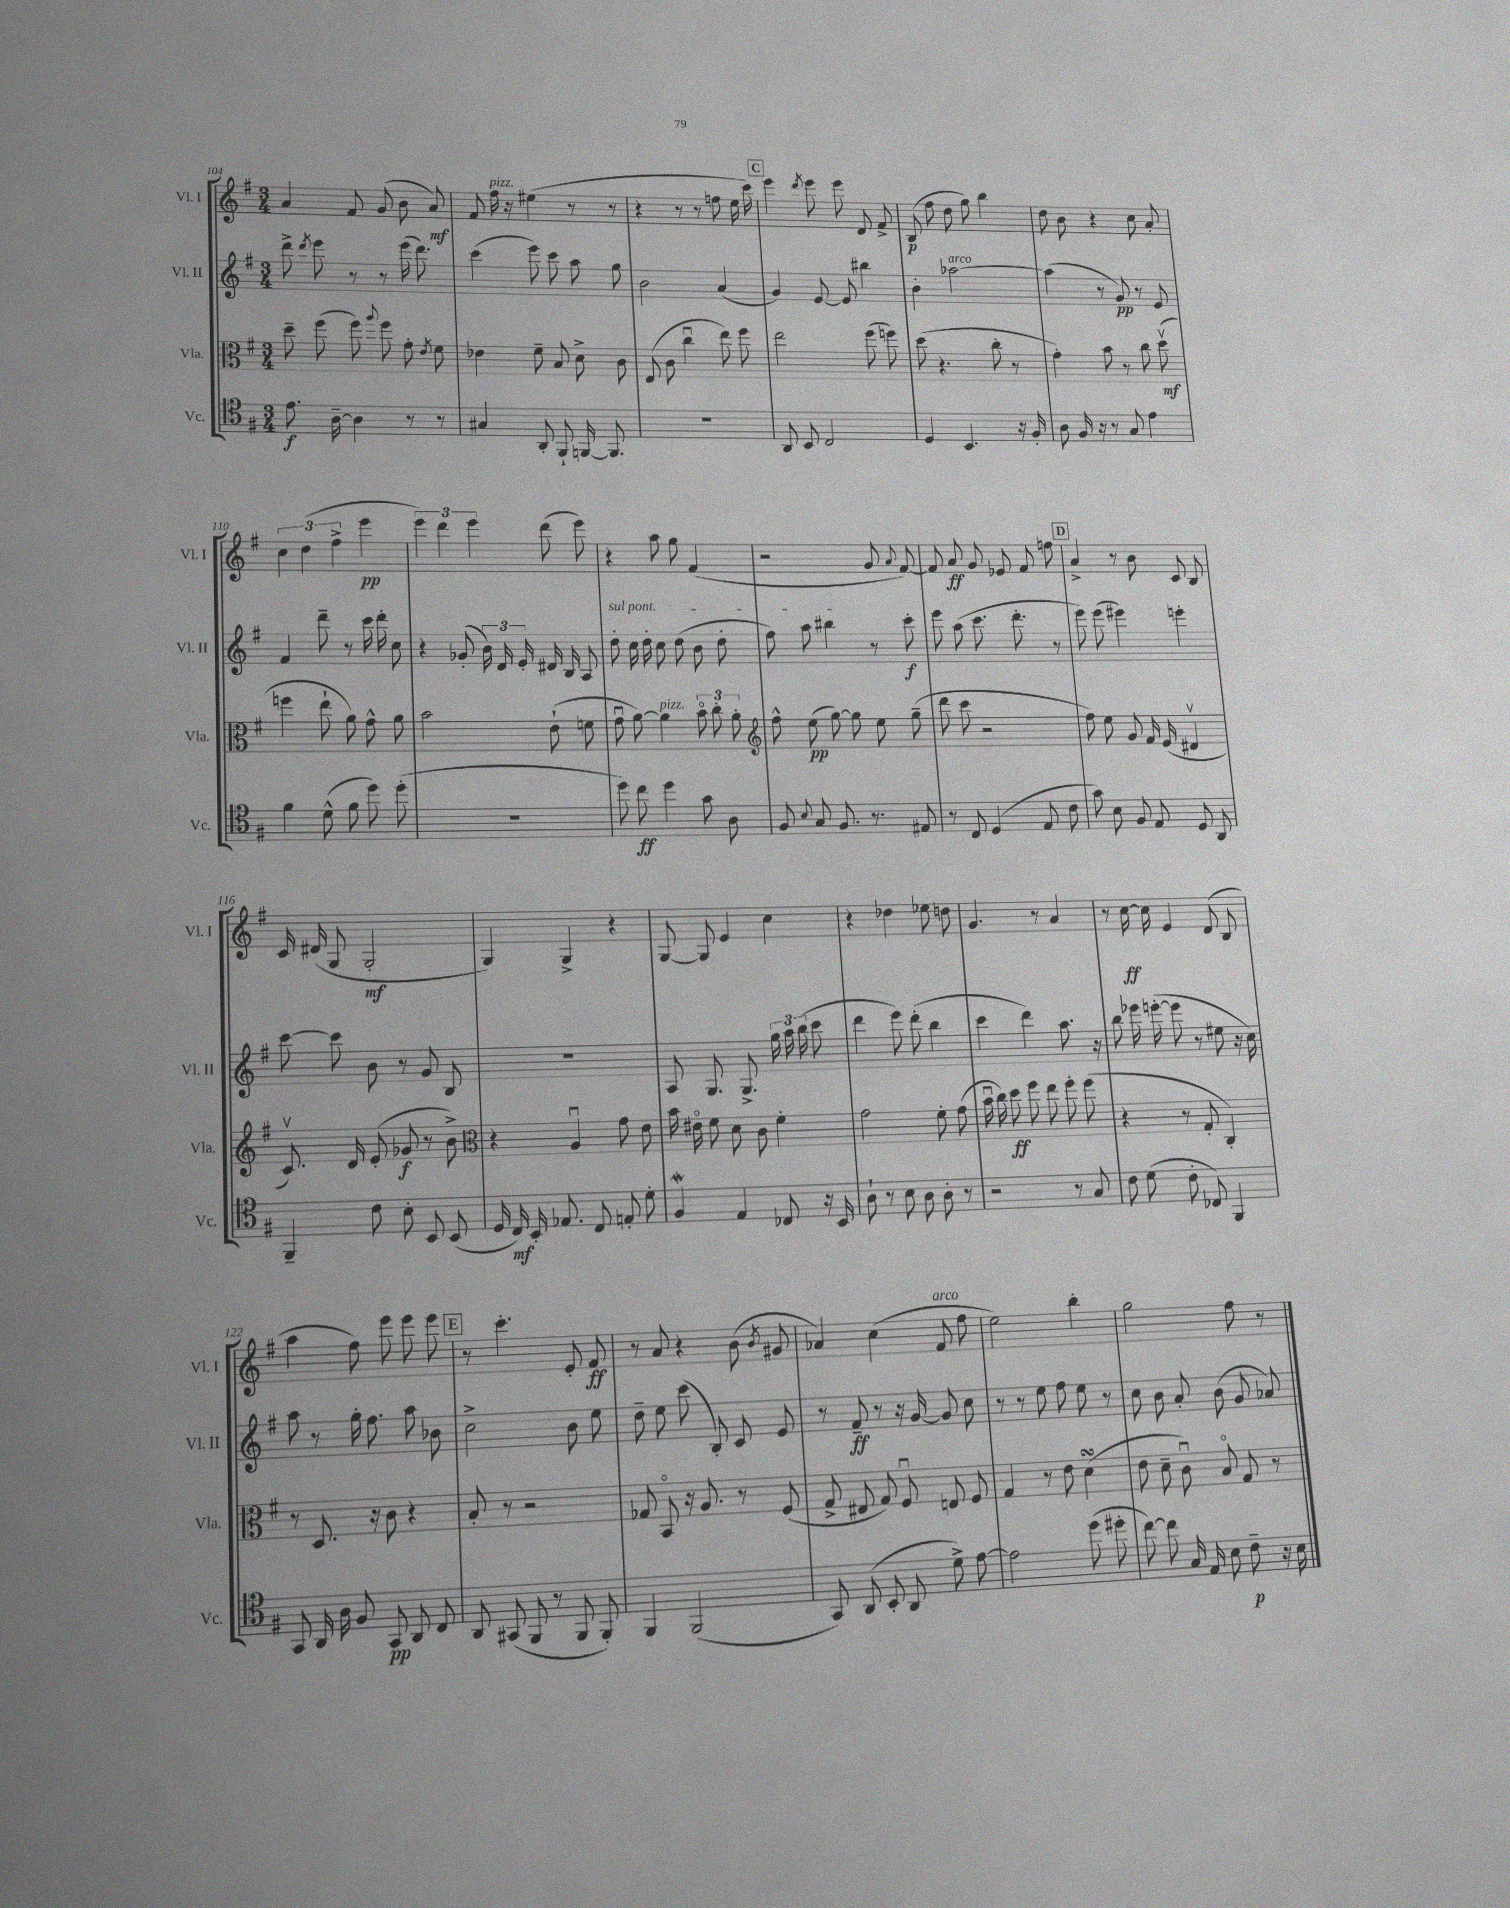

**kern	**dynam	**kern	**dynam	**kern	**dynam	**kern	**dynam
*part4	*part4	*part3	*part3	*part2	*part2	*part1	*part1
*staff4	*staff4	*staff3	*staff3	*staff2	*staff2	*staff1	*staff1
*I"Vc.	*	*I"Vla.	*	*I"Vl. II	*	*I"Vl. I	*
*I'Vc.	*	*I'Vla.	*	*I'Vl. II	*	*I'Vl. I	*
*clefC4	*	*clefC3	*	*clefG2	*	*clefG2	*
*k[f#]	*	*k[f#]	*	*k[f#]	*	*k[f#]	*
*M3/4	*	*M3/4	*	*M3/4	*	*M3/4	*
=104	=104	=104	=104	=104	=104	=104	=104
8.e\	f	8dd~\	.	8ddd^\	.	4a/	.
.	.	.	.	8qddd/	.	.	.
.	.	(8ff#\	.	8eee\	.	.	.
[16A~\	.	.	.	.	.	.	.
4A\]	.	8ff#\)	.	8r	.	8f#/	.
.	.	8qqaa/	.	.	.	.	.
.	.	8ff#\	.	8r	.	(8g/	.
8r	.	8g'\	.	(16eee\	.	8b\	.
.	.	.	.	8.ddd\)	.	.	.
.	.	8qe/	.	.	.	.	.
8r	.	8f#\	.	.	.	8a/)	mf
=105	=105	=105	=105	=105	=105	=105	=105
4G#X/	.	4e-X\	.	(4ccc\	.	8f#/	.
!	!	!	!	!	!	!LO:TX:a:i:t=pizz.	!
.	.	.	.	.	.	16ff#\	.
.	.	.	.	.	.	16r	.
8AA'/	.	8f#~\	.	8eee\)	.	(4ee#X\	.
8FF#`/	.	8B/	.	8ccc\	.	.	.
[16FFn/	.	8d^\	.	8aa\	.	8r	.
8.FF/]	.	.	.	.	.	.	.
.	.	8c\	.	8gg\	.	8r	.
=106	=106	=106	=106	=106	=106	=106	=106
2.r	.	(8E/	.	2b\	.	4r	.
.	.	8c\	.	.	.	.	.
.	.	4ccu\	.	.	.	8r	.
.	.	.	.	.	.	8r	.
.	.	8ee\)	.	(4a/	.	8ffn\	.
.	.	8ff#\	.	.	.	16ee\	.
.	.	.	.	.	.	16ccc\)	.
!!LO:REH:place=s1:t=C
=107	=107	=107	=107	=107	=107	=107	=107
8AA/	.	2ee\	.	4g/)	.	4eee\	.
8BB/	.	.	.	.	.	.	.
.	.	.	.	.	.	8qddd/	.
2C/	.	.	.	[8e/	.	8eee\	.
.	.	.	.	8e/]	.	8eee\	.
.	.	(8ff#\	.	4bb#X\	.	8d/	.
.	.	8ffn\)	.	.	.	8f#^/	.
=108	=108	=108	=108	=108	=108	=108	=108
4D/	.	(8dd\	.	4b'\	.	(8B/	p
.	.	4.r	.	.	.	8ff#\	.
!	!	!	!	!LO:TX:a:i:t=arco	!	!	!
4.BB/	.	.	.	[2aa-X\	.	8dd\	.
.	.	.	.	.	.	8gg\)	.
.	.	8cc'\	.	.	.	4bb\	.
16r	.	8r	.	.	.	.	.
16F#'/	.	.	.	.	.	.	.
=109	=109	=109	=109	=109	=109	=109	=109
8A\	.	4g'\)	.	(4aa-\]	.	8dd\	.
16F#/	.	.	.	.	.	8b\	.
16r	.	.	.	.	.	.	.
8r	.	8b\	.	8r	.	4r	.
8G/	.	8r	.	8g/)	pp	.	.
4e\	.	8cc\	.	8r	.	8cc\	.
.	.	(8ddv\	mf	8e/	.	8a'/	.
!!LO:LB:g=z
=110	=110	=110	=110	=110	=110	=110	=110
4f#\	.	4ffn\	.	4f#/	.	6cc\	.
.	.	.	.	.	.	(6dd\	.
(8d^^\	.	8ee`\	.	8ddd~\	.	.	.
.	.	.	.	.	.	6ff#^\	.
8f#\	.	8a\)	.	8r	.	.	.
8dd\)	.	8g^^\	.	16ccc\	.	4eee\	pp
.	.	.	.	16ddd'\	.	.	.
(8dd'\	.	8a\	.	8cc\	.	.	.
=111	=111	=111	=111	=111	=111	=111	=111
2.r	.	2b\	.	4r	.	6eee\)	.
.	.	.	.	.	.	6ddd\	.
.	.	.	.	(8g-X'/	.	.	.
.	.	.	.	.	.	6eee\	.
.	.	.	.	24b\)	.	.	.
.	.	.	.	24d/	.	.	.
.	.	.	.	24e'/	.	.	.
.	.	(8e`\	.	16d#X/	.	(8ddd\	.
.	.	.	.	16B/	.	.	.
.	.	8fn\	.	8A/	.	8eee\)	.
=112	=112	=112	=112	=112	=112	=112	=112
!	!	!	!	!LO:TX:a:i:t=sul pont.	!	!	!
8dd\)	.	8gu\	.	8dd'\	.	4r	.
8cc\	ff	[8a\)	.	16cc\	.	.	.
.	.	.	.	16dd'\	.	.	.
!	!	!LO:TX:a:i:t=pizz.	!	!	!	!	!
4dd\	.	4a\]	.	8cc\	.	8aa\	.
.	.	.	.	(8dd\	.	8gg\	.
8g\	.	12b\	.	8b\	.	(4f#/	.
.	.	12cc'\	.	.	.	.	.
8A\	.	.	.	8dd'\	.	.	.
.	.	12a'\	.	.	.	.	.
=113	=113	=113	=113	=113	=113	=113	=113
*	*	*clefG2	*	*	*	*	*
8F#/	.	8ff#^^\	.	8ff#\)	.	2r	.
8qqB/	.	.	.	.	.	.	.
8G/	.	(8ee\	pp	8aa\	.	.	.
8.F#/	.	[8gg\)	.	4bb#X\	.	.	.
.	.	8gg\]	.	.	.	.	.
8.r	.	.	.	.	.	.	.
.	.	8ee\	.	8r	.	8g/	.
.	.	.	.	.	.	8qqa/	.
8E#X/	.	(8gg~\	.	8ccc'\	f	[8f#/)	.
=114	=114	=114	=114	=114	=114	=114	=114
8r	.	8ddd\	.	8eee\	.	8f#/]	.
8C/	.	8ccc\	.	(8aa\	.	8a/	ff
(4D/	.	2r	.	8.ccc\	.	8g/	.
.	.	.	.	.	.	8e-X/	.
.	.	.	.	8.ddd'\	.	.	.
8E/	.	.	.	.	.	8f#/	.
8c\	.	.	.	8r	.	8ffn\	.
!!LO:REH:place=s1:t=D
=115	=115	=115	=115	=115	=115	=115	=115
8g\)	.	8ff#\)	.	8eee\)	.	4a^/	.
8B\	.	8ee\	.	(8eee\	.	.	.
8F#/	.	8g/	.	4eee#X\)	.	8r	.
8E/	.	16f#/	.	.	.	8b\	.
.	.	(16e/	.	.	.	.	.
8D/	.	4d#Xv/	.	4eeen'\	.	8c/	.
8AA/	.	.	.	.	.	8B/	.
!!LO:LB:g=z
=116	=116	=116	=116	=116	=116	=116	=116
4FF#~/	.	8.cv/)	.	[8ccc\	.	16c/	.
.	.	.	.	.	.	(16d#X/	.
.	.	.	.	8ccc\]	.	8G/	.
.	.	16d/	.	.	.	.	.
8c\	.	(8e'/	.	8b\	.	2G'/	mf
8B'\	.	8g-X/	f	8r	.	.	.
8BB/	.	8r	.	8g/	.	.	.
(8BB/	.	8b^\)	.	8B/	.	.	.
=117	=117	=117	=117	=117	=117	=117	=117
*	*	*clefC3	*	*	*	*	*
16D/	.	4r	.	2.r	.	4G/)	.
16C/)	mf	.	.	.	.	.	.
16BB'/	.	.	.	.	.	.	.
8.E-X/	.	.	.	.	.	.	.
.	.	4Au/	.	.	.	4G^/	.
8C/	.	.	.	.	.	.	.
8En'/	.	8g\	.	.	.	4r	.
8d'\	.	8e\	.	.	.	.	.
=118	=118	=118	=118	=118	=118	=118	=118
4F#W/	.	16b\	.	8A/	.	[8G/	.
.	.	16e#X\	.	.	.	.	.
.	.	8f#\	.	8.G/	.	8G/]	.
4E/	.	8d\	.	.	.	4e/	.
.	.	.	.	8.G^/	.	.	.
.	.	8c\	.	.	.	.	.
8C-X/	.	4f#'\	.	24gg\	.	4cc\	.
.	.	.	.	24aa\	.	.	.
.	.	.	.	(24bb\	.	.	.
16r	.	.	.	8ccc\	.	.	.
16BB/	.	.	.	.	.	.	.
=119	=119	=119	=119	=119	=119	=119	=119
8A`\	.	2g\	.	4ddd\	.	4r	.
8r	.	.	.	.	.	.	.
8B\	.	.	.	8eee\)	.	4dd-X\	.
8A\	.	.	.	(8ddd'\	.	.	.
8A'\	.	8f#'\	.	4bb\	.	8ee-X\	.
8r	.	(8g\	.	.	.	8ddn\	.
=120	=120	=120	=120	=120	=120	=120	=120
2r	.	16bu\	.	4ccc\	.	4.g/	.
.	.	16cc\)	.	.	.	.	.
.	.	8dd\	ff	.	.	.	.
.	.	8ff#\	.	4ddd\)	.	.	.
.	.	8ee\	.	.	.	8r	.
8r	.	8ff#'\	.	8.aa\	.	4a/	.
8G/	.	(8ff#\	.	.	.	.	.
.	.	.	.	16r	.	.	.
=121	=121	=121	=121	=121	=121	=121	=121
8c\	.	4r	.	8bb\	.	8r	.
(8d\	.	.	.	16eee-X\	.	[16cc\	ff
.	.	.	.	([16eeen'\	.	16cc\]	.
8c'\	.	8r	.	8eee\]	.	4e/	.
8C-X/)	.	8G'/	.	8r	.	.	.
4FF#/	.	4C'/)	.	8ee#X\	.	(8d/	.
.	.	.	.	16r	.	8B/	.
.	.	.	.	16cc\)	.	.	.
!!LO:LB:g=z
=122	=122	=122	=122	=122	=122	=122	=122
8GG/	.	8r	.	8aa\	.	4aa\	.
16AA/	.	8.D/	.	8r	.	.	.
16A\	.	.	.	.	.	.	.
8F#/	.	.	.	16gg'\	.	8ff#\)	.
.	.	16r	.	8.ff#\	.	.	.
8GG/	pp	8c\	.	.	.	8eee\	.
8AA/	.	4r	.	8aa\	.	8eee\	.
8C/	.	.	.	8b-X\	.	8eee\	.
!!LO:REH:place=s1:t=E
=123	=123	=123	=123	=123	=123	=123	=123
8AA/	.	8B'/	.	2cc^\	.	8r	.
(8GG#X/	.	8r	.	.	.	4.ccc'\	.
8FF#/	.	2r	.	.	.	.	.
8r	.	.	.	.	.	.	.
8FF#/	.	.	.	8b\	.	8e'/	.
8FF#'/)	.	.	.	8ee\	.	8f#/	ff
=124	=124	=124	=124	=124	=124	=124	=124
4FF#/	.	8G-X/	.	8dd~\	.	8r	.
.	.	8BB/	.	8ee\	.	8a/	.
(2FF#/	.	16r	.	(8ccc\	.	4r	.
.	.	8.A/	.	.	.	.	.
.	.	.	.	8B'/)	.	.	.
.	.	8r	.	8c/	.	(8b\	.
.	.	.	.	.	.	8qb/	.
.	.	(8F#/	.	8e/	.	8g#X/	.
=125	=125	=125	=125	=125	=125	=125	=125
8GG/)	.	8G^/	.	8r	.	4a-X/)	.
(8AA/	.	8E#X/	.	8f#~/	ff	.	.
8BB'/	.	8G/)	.	8r	.	(4cc\	.
8AA/	.	8F#u/	.	16r	.	.	.
.	.	.	.	[16g/	.	.	.
!	!	!	!	!	!	!LO:TX:a:i:t=arco	!
8d^\)	.	8En/	.	8g/]	.	8f#/	.
[8e\	.	8F#/	.	8cc\	.	8ff#\	.
=126	=126	=126	=126	=126	=126	=126	=126
2e\]	.	4G/	.	8r	.	2ee\)	.
.	.	.	.	8r	.	.	.
.	.	8r	.	8ee\	.	.	.
.	.	8e\	.	8ff#\	.	.	.
(8dd\	.	(4dsSSS\	.	8ee\	.	4bb'\	.
8dd#X'\	.	.	.	8r	.	.	.
=127	=127	=127	=127	=127	=127	=127	=127
[8cc\)	.	8e\	.	8cc\	.	2gg\	.
8cc\]	.	8d~\	.	8b\	.	.	.
16G/	.	8cu\)	.	8a'/	.	.	.
16E/	.	.	.	.	.	.	.
8B\	.	8B/	.	(8b\	.	.	.
8c~\	p	8G/	.	8g/	.	8ff#\	.
16r	.	8r	.	8a-X/)	.	8r	.
16B\	.	.	.	.	.	.	.
==	==	==	==	==	==	==	==
*-	*-	*-	*-	*-	*-	*-	*-
